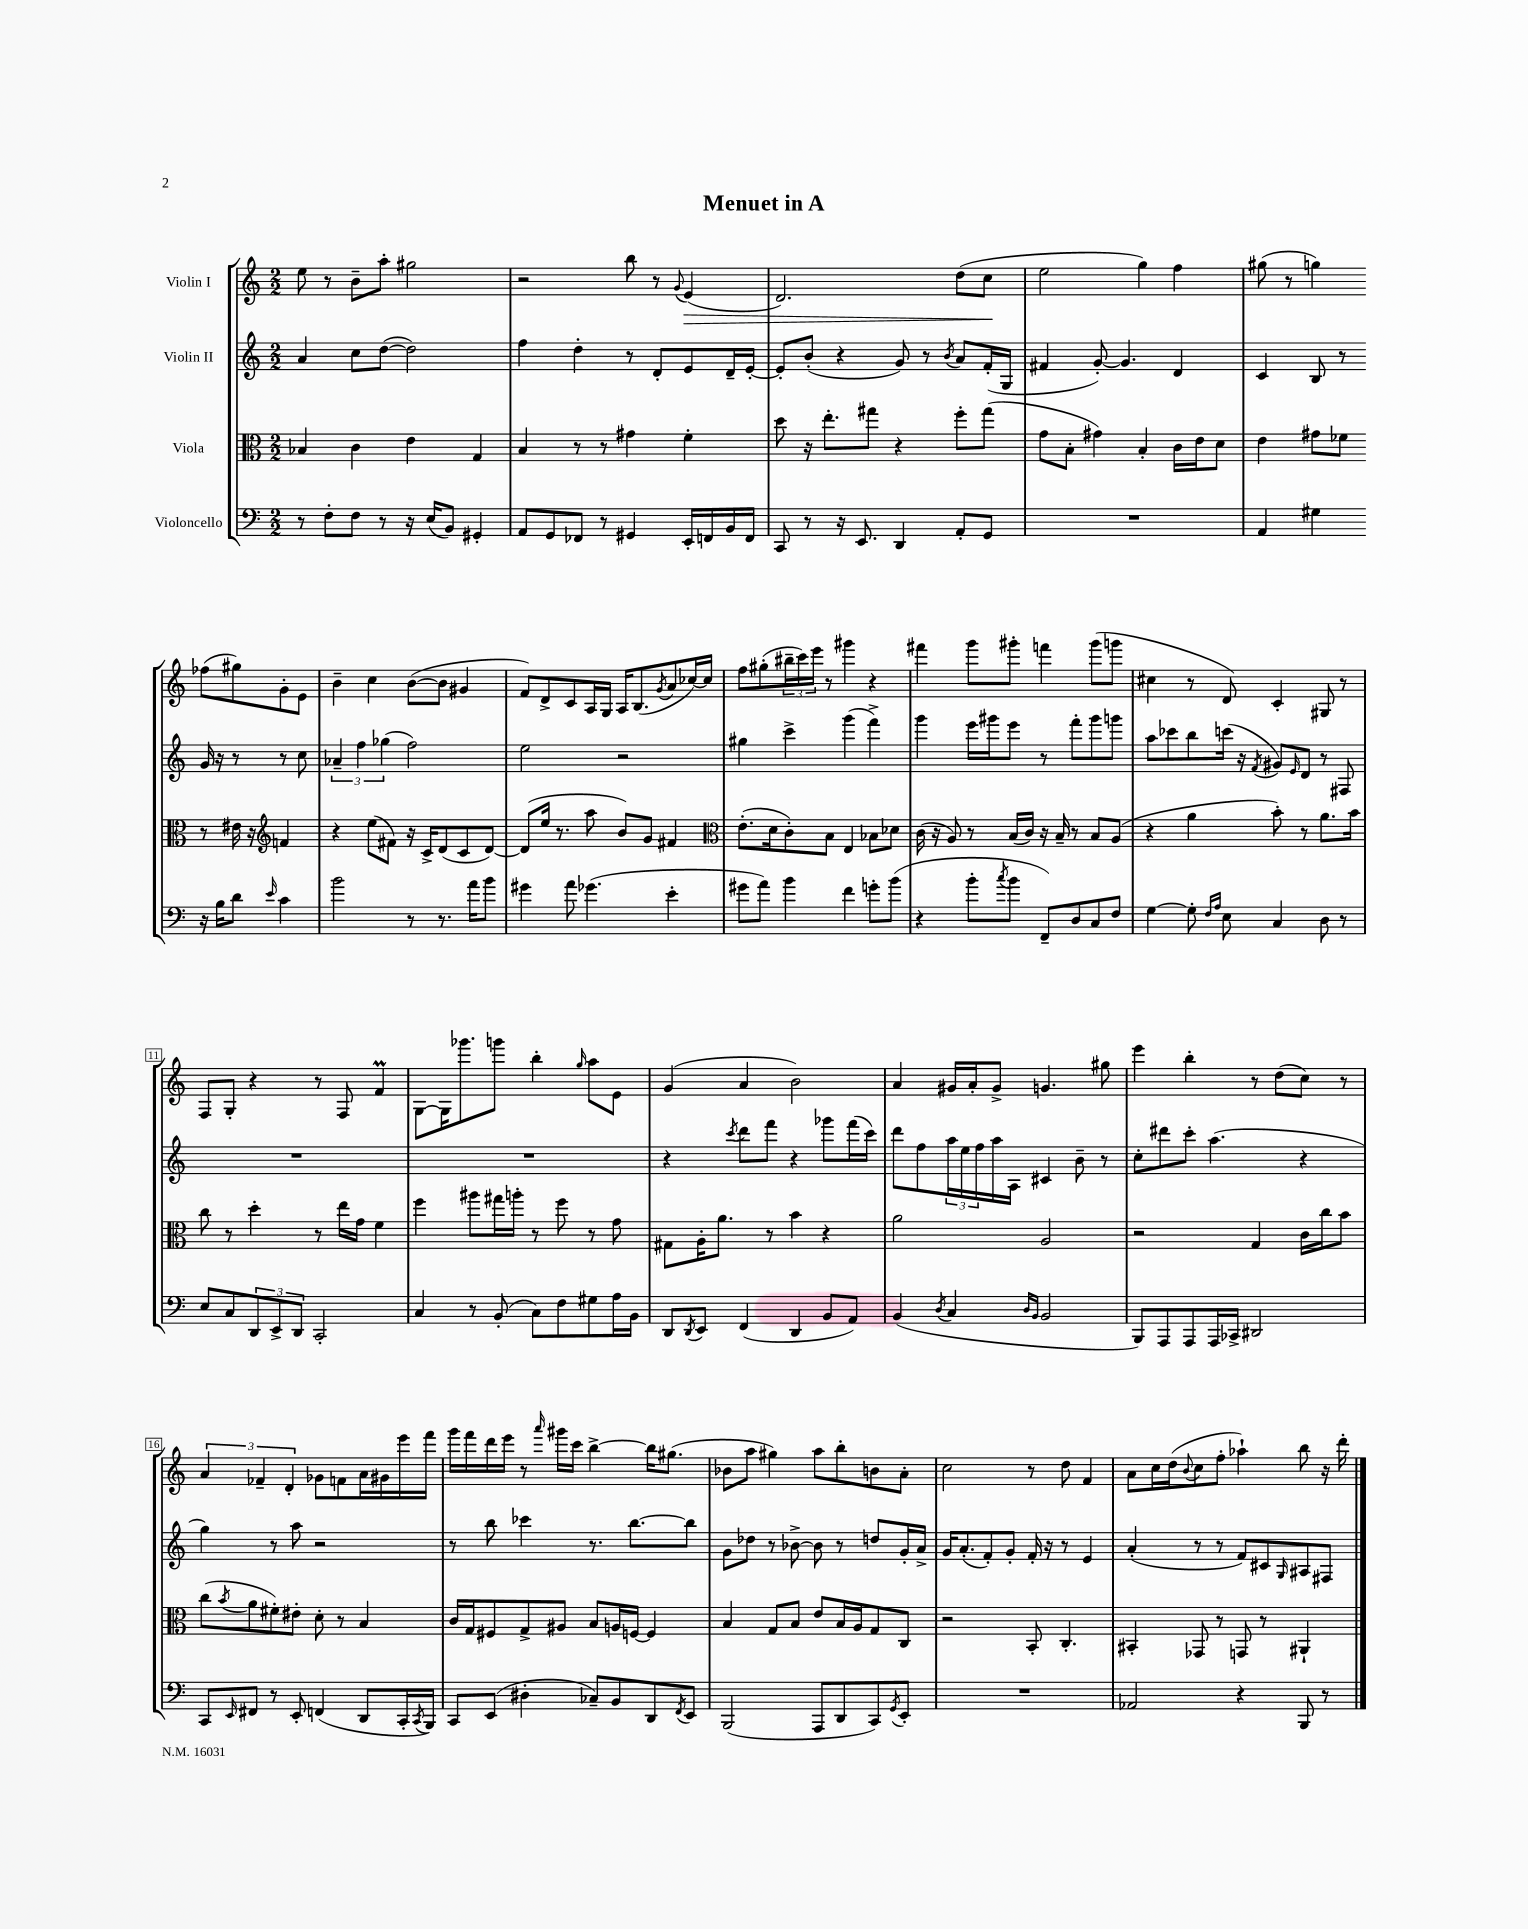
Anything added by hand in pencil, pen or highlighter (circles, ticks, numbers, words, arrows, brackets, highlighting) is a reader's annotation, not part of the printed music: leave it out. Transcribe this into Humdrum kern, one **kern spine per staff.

**kern	**kern	**kern	**kern
*staff4	*staff3	*staff2	*staff1
*clefF4	*clefC3	*clefG2	*clefG2
*k[]	*k[]	*k[]	*k[]
*M2/2	*M2/2	*M2/2	*M2/2
8r	4B-	4a	8ee
8F'	.	.	8r
8F	4c	8cc	8b~
8r	.	([8dd	8aa'
16r	4e	2dd])	2gg#
(16E	.	.	.
8BB)	.	.	.
4GG#'	4G	.	.
=	=	=	=
8AA	4B	4ff	2r
8GG	.	.	.
8FF-	8r	4dd'	.
8r	8r	.	.
4GG#	4g#	8r	8bb
.	.	8d'	8r
.	.	.	8qqg
16EE'	4f'	8e	(4e
16FF	.	.	.
16BB	.	16d~	.
16FF	.	[16e'	.
=	=	=	=
8CC	8dd	8e']	2.d)
8r	16r	(8b'	.
.	8.ee'	.	.
16r	.	4r	.
8.EE	.	.	.
.	8gg#	.	.
4DD	4r	8g)	.
.	.	8r	.
.	.	8qb	.
8AA'	8ff'	8a	(8dd
8GG	(8gg#	(16f'	8cc
.	.	16G	.
=	=	=	=
1r	8g	4f#	2ee
.	8B'	.	.
.	4g#)	[8g')	.
.	.	4.g]	.
.	4B'	.	4gg)
.	16c	4d	4ff
.	16e	.	.
.	8d	.	.
=	=	=	=
4AA	4e	4c	(8gg#
.	.	.	8r
4G#	8g#	8B	4gg)
.	8f-	8r	.
16r	8r	16g	(8ff-
16B	.	16r	.
8d	16e#	8r	8gg#)
.	16r	.	.
*	*clefG2	*	*
16qqe	.	.	.
4c	4f	8r	8g'
.	.	8cc	8e
=	=	=	=
2b	4r	6a-~	4b~
.	.	6ff	.
.	(8ee	.	4cc
.	.	(6gg-	.
.	8f#)	.	.
8r	16r	2ff)	([8b
.	16c^	.	.
8.r	(8d	.	8b]
.	8c	.	4g#
16a	.	.	.
8b	[8d)	.	.
=	=	=	=
4g#	(8d]	2ee	8f)
.	16ee	.	8d^
.	8.r	.	.
8a	.	.	8c
(4.g-	8aa	.	16A
.	.	.	16G
.	8b)	2r	16A
.	.	.	(8.B
.	8g	.	.
.	.	.	8qg
4e'	4f#	.	8a
.	.	.	[16cc-)
.	.	.	16cc-]
=	=	=	=
*	*clefC3	*	*
8g#	(8.e'	4gg#	8ff
8a)	.	.	(8gg#'
.	16d	.	.
4b	8c')	4ccc^	24bb#~
.	.	.	24ccc)
.	.	.	24eee
.	8B	.	8r
4f	4E	(4ggg	4ggg#
8g'	8B-	4fff^)	4r
(8b	8d-	.	.
=	=	=	=
4r	(16c	4ggg	4fff#
.	16r	.	.
.	8A)	.	.
8b'	8r	16eee	8ggg
.	.	16ggg#	.
8qcc	.	.	.
8b	(16B	8eee	8ggg#'
.	16c)	.	.
8FF~)	16r	8r	4fff
.	16B~	.	.
8D	8r	8fff'	.
8C	8B	8ggg#	(8ggg#
8F	(8A	8ggg	8ggg
=	=	=	=
[4G	4r	8aa	4cc#
.	.	8ccc-	.
8G']	4a	8bb	8r
16qqF	.	.	.
16qqA	.	.	.
8E	.	(16ccc	8d)
.	.	16r	.
.	.	8qf	.
4C	8b')	8g#)	4c'
.	.	16qqe	.
.	8r	8d	.
8D	8.a	8r	8G#
8r	.	8F#	8r
.	16b	.	.
=	=	=	=
8E	8cc	1r	8F
8C	8r	.	8G'
12DD	4dd'	.	4r
12EE^	.	.	.
12DD	.	.	.
2CC'	8r	.	8r
.	16ee	.	8F
.	16g	.	.
.	4f	.	4f
=	=	=	=
4C	4ff	1r	[8G
.	.	.	16G]
.	.	.	8.ggg-
8r	8aa#	.	.
(8BB'	16gg#	.	8ggg
.	16aa'	.	.
8C)	8r	.	4bb'
8F	8ff	.	.
.	.	.	16qqgg
8G#	8r	.	8aa
16A	8g	.	8e
16BB	.	.	.
=	=	=	=
8DD	8G#	4r	(4g
8qDD	.	.	.
8EE	16A'	.	.
.	8.a	.	.
.	.	8qccc	.
(4FF	.	8ddd	4a
.	8r	8fff	.
4DD	4b	4r	2b)
8BB	4r	8ggg-	.
8AA)	.	(16fff	.
.	.	16ccc)	.
=	=	=	=
(4BB	2a	8ddd	4a
.	.	8ff	.
8qD	.	.	.
4C	.	24aa	16g#
.	.	24ee	.
.	.	.	16a'
.	.	24ff	.
.	.	16aa	8g#^
.	.	16A	.
16qqD	.	.	.
16qqBB	.	.	.
2BB	2A	4c#	4.g
.	.	8b~	.
.	.	8r	8gg#
=	=	=	=
8BBB)	2r	8cc'	4eee
8AAA	.	8ddd#	.
8AAA	.	8ccc'	4bb'
16AAA	.	(4.aa	.
16CC-^	.	.	.
2DD#	4G	.	8r
.	.	.	(8dd
.	16c	4r	8cc)
.	16cc	.	.
.	8b	.	8r
=	=	=	=
8CC	(8cc	4gg)	6a
16qqEE	8qb	.	.
8FF#	8a	.	.
.	.	.	6f-~
8r	8f#')	8r	.
.	.	.	6d'
8EE'	8e#'	8aa	.
(4FF	8d'	2r	8g-
.	8r	.	8f
8DD	4B	.	16a
.	.	.	16g#
16CC'	.	.	16eee
8qCC	.	.	.
16BBB)	.	.	16fff
=	=	=	=
8CC	16c	8r	16ggg
.	16G	.	16fff
(8EE	8F#	8bb	16ddd
.	.	.	16eee
4D#'	8G^	4ccc-	8r
.	.	.	16qqaaa
.	8A#	.	16ggg#
.	.	.	16ccc
8C-~)	8B	8.r	[4bb^
8BB	16A	.	.
.	[16F	[8.bb	.
8DD	4F]	.	16bb]
.	.	.	(8.gg#
8qFF	.	.	.
8EE	.	8bb]	.
=	=	=	=
(2BBB	4B	8g	8b-
.	.	8dd-	8aa
.	8G	8r	4gg#)
.	8B	[8b-^	.
8AAA	8e	8b-]	8aa
8DD	16B	8r	8bb'
.	16A	.	.
8CC)	8G	8dd	8b
8qGG	.	.	.
8EE'	8C	16g'	8a'
.	.	16a^	.
=	=	=	=
1r	2r	16g	2cc
.	.	(8.a'	.
.	.	8f')	.
.	.	8g'	.
.	8BB'	16f'	8r
.	.	16r	.
.	4.C'	8r	8dd
.	.	4e	4f
=	=	=	=
2AA-	4BB#'	(4a'	8a
.	.	.	16cc
.	.	.	(16dd
.	.	.	8qqb
.	8GG-	8r	8cc
.	8r	8r	8ff'
4r	8GG	8f)	4aa-`)
.	8r	8c#	.
.	.	16qqG	.
8BBB	4AA#`	8A#	8bb
8r	.	8F#	16r
.	.	.	16ddd'
==	==	==	==
*-	*-	*-	*-
